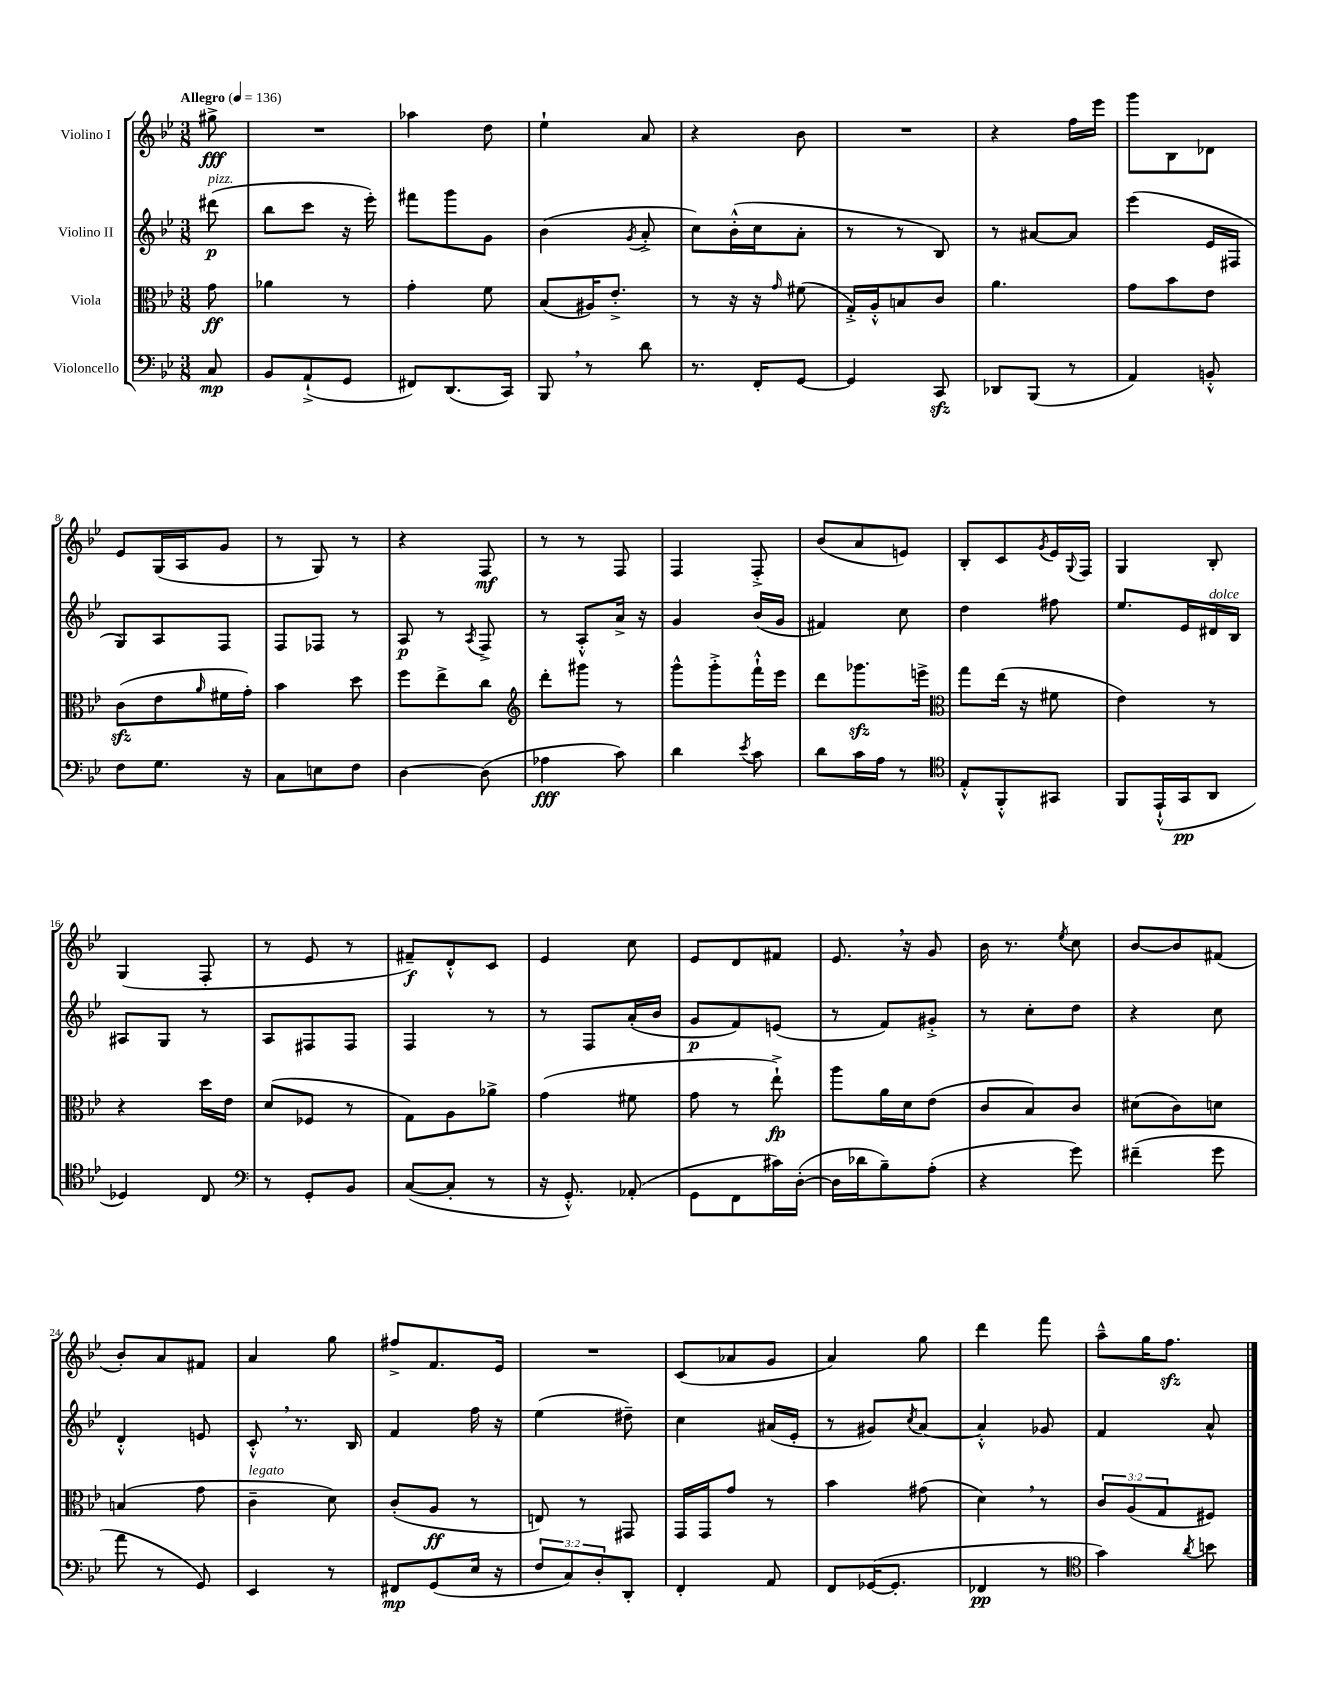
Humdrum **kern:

**kern	**kern	**kern	**kern
*staff4	*staff3	*staff2	*staff1
*clefF4	*clefC3	*clefG2	*clefG2
*k[b-e-]	*k[b-e-]	*k[b-e-]	*k[b-e-]
*M3/8	*M3/8	*M3/8	*M3/8
*MM136	*MM136	*MM136	*MM136
8C	8g	(8ddd#	8gg#^
=	=	=	=
8BB-	4a-	8bb-	4.r
(8AA`^	.	8ccc	.
8GG	8r	16r	.
.	.	16eee-')	.
=	=	=	=
8FF#)	4g'	8fff#	4aa-
(8.DD	.	8ggg	.
.	8f	8g	8dd
16CC)	.	.	.
=	=	=	=
8BBB-	(8B-	(4b-	4ee-`
8r	16A#)	.	.
.	8.e-'^	.	.
.	.	8qg	.
8d	.	8a'^	8a
=	=	=	=
8.r	8r	8cc)	4r
.	16r	(16b-'^^	.
16FF'	16r	16cc	.
.	16qqg	.	.
[8GG	(8f#	8a'	8b-
=	=	=	=
4GG]	16G'^)	8r	4.r
.	16A'^^	.	.
.	8B	8r	.
8CC	8c	8B-)	.
=	=	=	=
8DD-	4.a	8r	4r
(8BBB-	.	[8a#	.
8r	.	8a#]	16ff
.	.	.	16eee-
=	=	=	=
4AA)	8g	(4eee-	8ggg
.	8b-	.	8B-
8BB'^^	8e-	16e-	8d-
.	.	16F#	.
=	=	=	=
8F	(8c	8G)	8e-
8.G	8e-	8A	(16G
.	.	.	16A
.	16qqa	.	.
.	16f#	8F	8g
16r	16g')	.	.
=	=	=	=
8C	4b-	8F	8r
8E	.	8F-	8G)
8F	8dd	8r	8r
=	=	=	=
[4D	8ff	8A	4r
.	8ee-^	8r	.
.	.	8qA	.
(8D]	8cc	8F^	8F
=	=	=	=
*	*clefG2	*	*
4A-	8ddd'	8r	8r
.	8ggg#	8A'^^	8r
8c)	8r	16a^	8F
.	.	16r	.
=	=	=	=
4d	8ggg^^	4g	4F
.	8ggg'^	.	.
8qe-	.	.	.
8c	16fff`^^	(16b-	8F'^
.	16eee-	16g	.
=	=	=	=
8d	8ddd	4f#)	(8b-
16c	8.ggg-	.	8a
16A	.	.	.
8r	.	8cc	8e)
.	16eee^	.	.
=	=	=	=
*clefC4	*clefC3	*	*
8E-'^^	8gg	4dd	8B-'
8FF'^^	(16ee-	.	8c
.	16r	.	.
.	.	.	8qg
8GG#	8f#	8ff#	16e-
.	.	.	8qqG
.	.	.	16F
=	=	=	=
8FF	4e-)	8.ee-	4G
(16EE-`^^	.	.	.
16GG	.	16e-	.
8AA	8r	16d#	8B-'
.	.	16B-	.
=	=	=	=
4D-)	4r	8A#	(4G
.	.	8G	.
8C	16dd	8r	8F'
.	16e-	.	.
=	=	=	=
*clefF4	*	*	*
8r	(8d	8A	8r
8GG'	8F-	8F#	8e-
8BB-	8r	8F#	8r
=	=	=	=
([8C	8G)	4F	8f#~)
8C']	8A	.	8d'^^
8r	8a-^	8r	8c
=	=	=	=
16r	(4g	8r	4e-
8.GG'^^)	.	.	.
.	.	8F	.
(8AA-'	8f#	(16a'	8cc
.	.	16b-	.
=	=	=	=
8GG	8g	8g	8e-
8FF	8r	8f)	8d
16c#)	8ee-`^)	(8e	8f#
([16D'	.	.	.
=	=	=	=
16D]	8aa	8r	8.e-
16d-	.	.	.
8B-~)	16a	8f)	.
.	16d	.	16r
(8A'	(8e-	8g#'^	8g
=	=	=	=
4r	8c	8r	16b-
.	.	.	8.r
.	8B-)	8cc'	.
.	.	.	8qee-
8g)	8c	8dd	8cc
=	=	=	=
(4f#~	(8d#	4r	[8b-
.	8c)	.	8b-]
8g	8d	8cc	(8f#
=	=	=	=
8a	(4B	4d'^^	8b-')
8r	.	.	8a
8GG)	8g	8e	8f#
=	=	=	=
4EE-	4c~	8c'^^	4a
.	.	8.r	.
8r	8d)	.	8gg
.	.	16B-	.
=	=	=	=
8FF#	(8c'	4f	8ff#^
(8GG	8A	.	8.f
16E-	8r	16ff	.
16r	.	16r	16e-
=	=	=	=
12F	8E)	(4ee-	4.r
12C)	.	.	.
.	8r	.	.
12D'	.	.	.
8DD'	8GG#	8dd#~)	.
=	=	=	=
4FF'	16GG	4cc	(8c
.	16GG	.	.
.	8g	.	8a-
8AA	8r	(16a#	8g
.	.	16e-'	.
=	=	=	=
8FF	4b-	8r	4a)
([16GG-	.	8g#)	.
8.GG-']	.	.	.
.	.	8qcc	.
.	(8g#	[8a	8gg
=	=	=	=
4FF-	4d)	4a'^^]	4ddd
8r	8r	8g-	8fff
=	=	=	=
*clefC4	*	*	*
4g)	12c	4f	8aa~^^
.	(12A	.	.
.	.	.	16gg
.	12G	.	.
.	.	.	8.ff
8qa	.	.	.
8b	8F#)	8a^^	.
==	==	==	==
*-	*-	*-	*-
